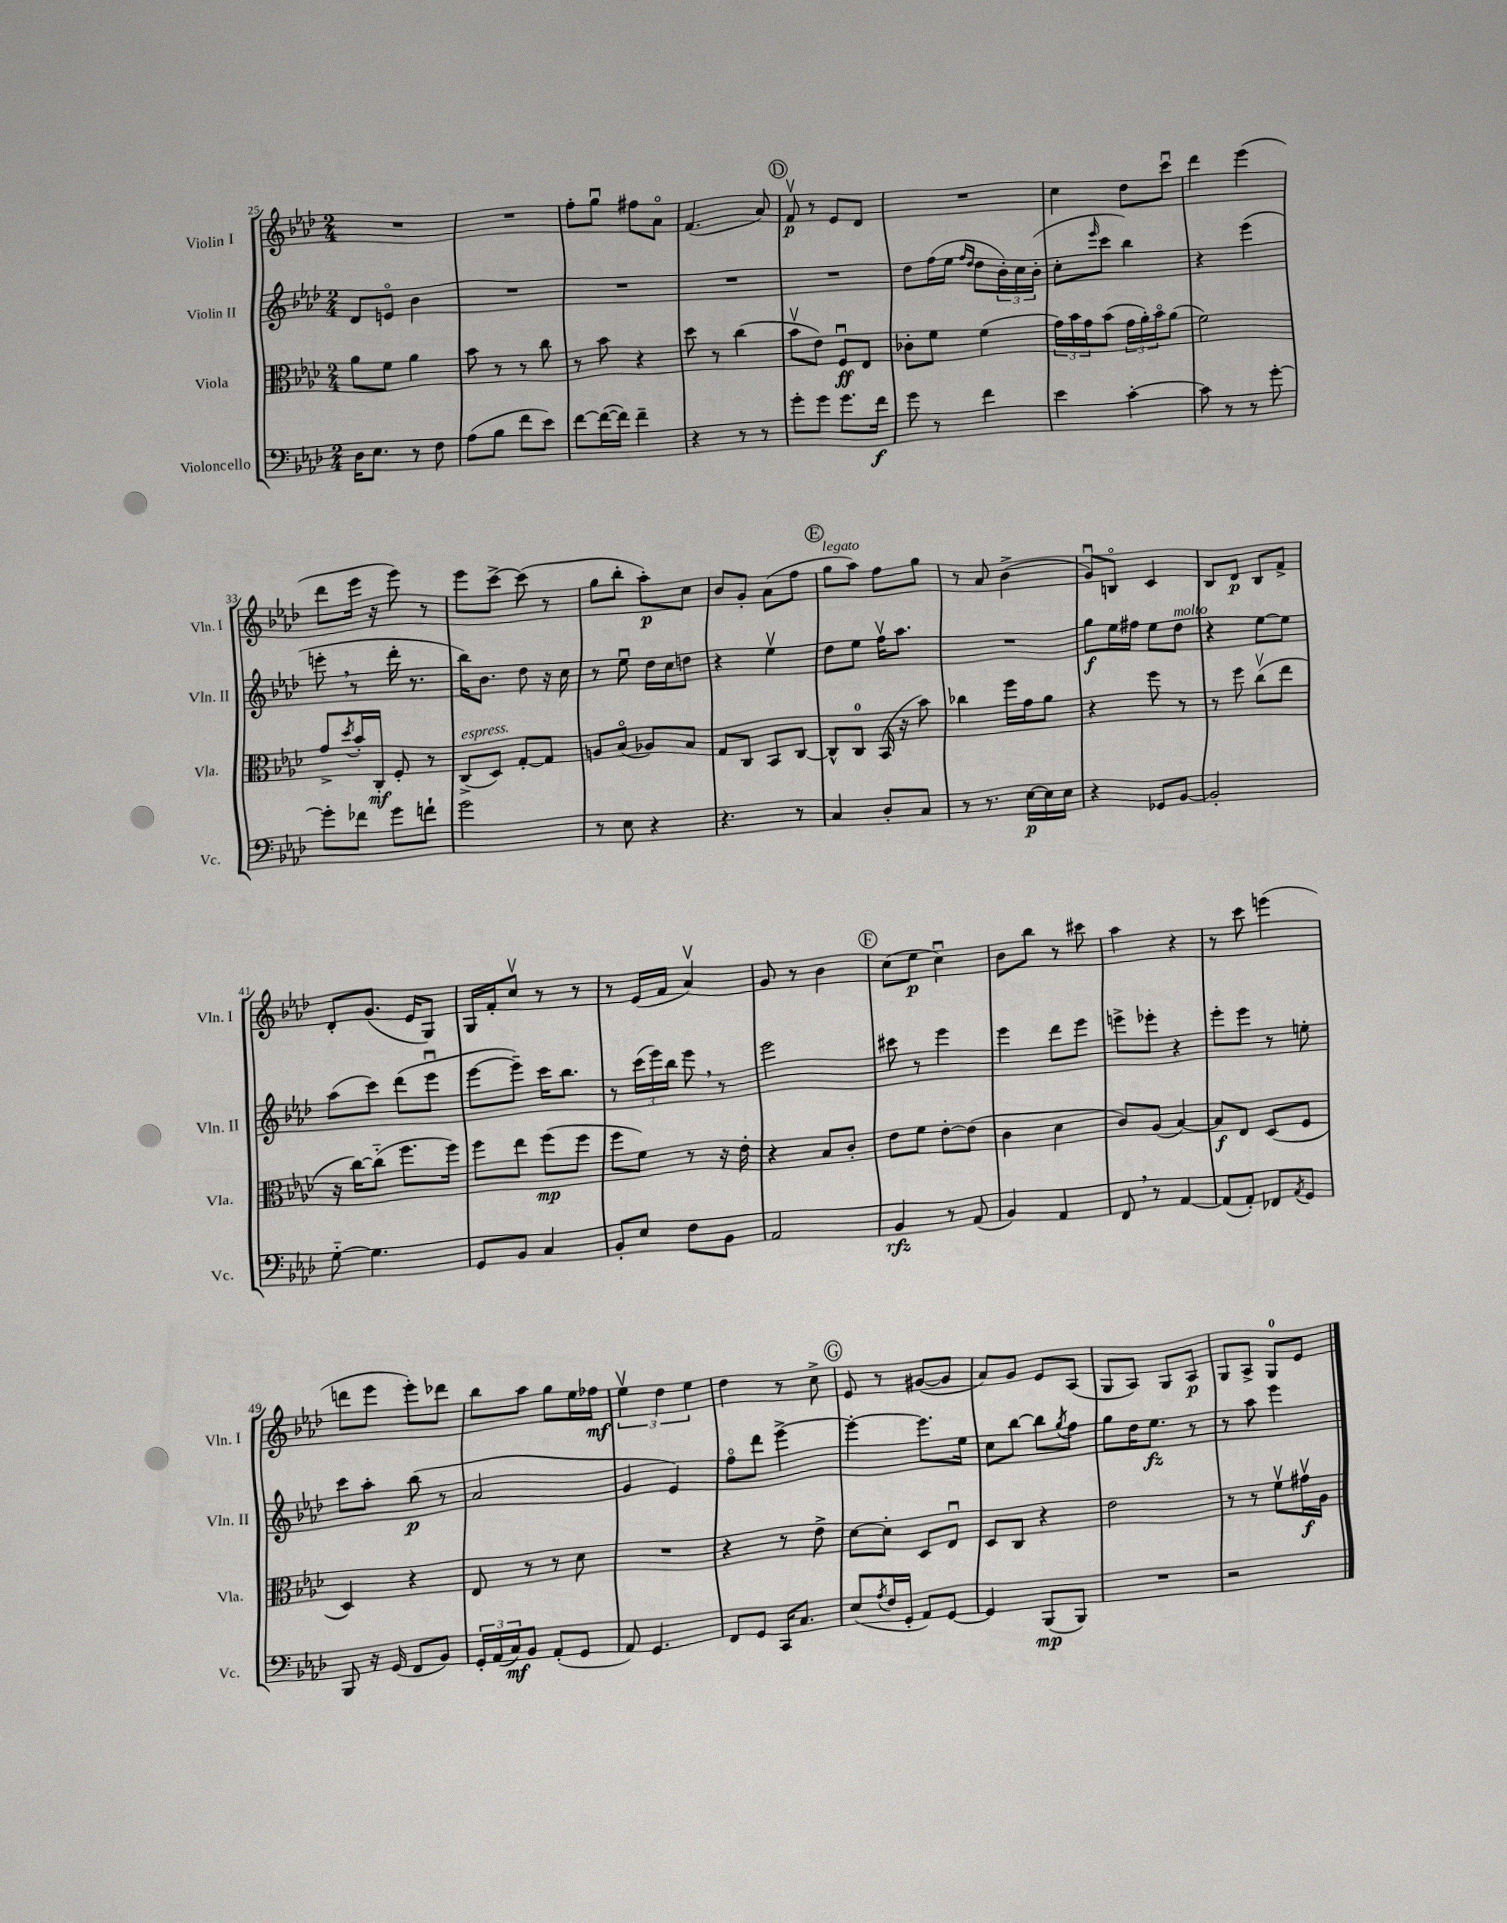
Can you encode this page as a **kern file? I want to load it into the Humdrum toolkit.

**kern	**dynam	**kern	**dynam	**kern	**dynam	**kern	**dynam
*part4	*part4	*part3	*part3	*part2	*part2	*part1	*part1
*staff4	*staff4	*staff3	*staff3	*staff2	*staff2	*staff1	*staff1
*I"Violoncello	*	*I"Viola	*	*I"Violin II	*	*I"Violin I	*
*I'Vc.	*	*I'Vla.	*	*I'Vln. II	*	*I'Vln. I	*
*clefF4	*	*clefC3	*	*clefG2	*	*clefG2	*
*k[b-e-a-d-]	*	*k[b-e-a-d-]	*	*k[b-e-a-d-]	*	*k[b-e-a-d-]	*
*M2/4	*	*M2/4	*	*M2/4	*	*M2/4	*
=25	=25	=25	=25	=25	=25	=25	=25
16D-\KL	.	8a-\L	.	8d-/L	.	2r	.
8.E-\J	.	.	.	.	.	.	.
.	.	8f\J	.	8en/J	.	.	.
8r	.	4a-\	.	4b-\	.	.	.
8F\	.	.	.	.	.	.	.
=26	=26	=26	=26	=26	=26	=26	=26
(8A-\L	.	8b-\	.	2r	.	2r	.
8B-\J	.	8r	.	.	.	.	.
8f\L	.	8r	.	.	.	.	.
8e-\J)	.	8cc\	.	.	.	.	.
=27	=27	=27	=27	=27	=27	=27	=27
[8f\L	.	8r	.	2r	.	8ff'\L	.
(16f\L_	.	8b-\	.	.	.	8ggu\J	.
16f\JJ])	.	.	.	.	.	.	.
4f~\	.	4r	.	.	.	8ff#X\L	.
.	.	.	.	.	.	8a-\J	.
=28	=28	=28	=28	=28	=28	=28	=28
4r	.	8dd-\	.	2r	.	(4.f/	.
.	.	8r	.	.	.	.	.
8r	.	(4cc\	.	.	.	.	.
8r	.	.	.	.	.	8a-/)	.
!!LO:REH:place=s1:t=D
=29	=29	=29	=29	=29	=29	=29	=29
8g'\L	.	8b-v\L	.	2r	.	8fv/	p
8g\J	.	8e-\J)	.	.	.	8r	.
8.g\L	.	8Fu/L	ff	.	.	8e-/L	.
.	.	8E-/J	.	.	.	8d-/J	.
16f\Jk	f	.	.	.	.	.	.
=30	=30	=30	=30	=30	=30	=30	=30
8g\	.	8c-X'\L	.	8dd-\L	.	2r	.
8r	.	8f\J	.	(16ff\L	.	.	.
.	.	.	.	16ee-\JJ	.	.	.
.	.	.	.	16qqff/LL	.	.	.
.	.	.	.	16qqdd-/JJ	.	.	.
4f\	.	(4f\	.	8dd-\L	.	.	.
.	.	.	.	24b-'\L)	.	.	.
.	.	.	.	24cc\	.	.	.
.	.	.	.	(24b-'\JJ	.	.	.
=31	=31	=31	=31	=31	=31	=31	=31
4e-\	.	24g\LL)	.	8cc'\L	.	4cc\	.
.	.	24b-\	.	.	.	.	.
.	.	24g\J	.	.	.	.	.
.	.	.	.	16qqeee-/	.	.	.
.	.	(8b-\J	.	8ccc\J	.	.	.
[4c'\	.	24g\LL	.	4bb-\)	.	8dd-\L	.
.	.	24a-'\)	.	.	.	.	.
.	.	24b-\J	.	.	.	.	.
.	.	(8a-\J	.	.	.	8cccu\J	.
=32	=32	=32	=32	=32	=32	=32	=32
8c\]	.	2f\)	.	4r	.	4ddd-\	.
8r	.	.	.	.	.	.	.
8r	.	.	.	(4eee-\	.	(4eee-\	.
[8g'\	.	.	.	.	.	.	.
!!LO:LB:g=z
=33	=33	=33	=33	=33	=33	=33	=33
8g'\L]	.	8g^/L	.	8eeen',\	.	8ddd-\L	.
.	.	8qdd-/	.	.	.	.	.
8f-X\J	.	16b-'/L	.	8r	.	16eee-\Jk	.
.	.	16C'/JJ	mf	.	.	16r	.
8g\L	.	8F'/	.	16ddd-'\	.	8eee-\)	.
.	.	.	.	8.r	.	.	.
8fn`\J	.	8r	.	.	.	8r	.
=34	=34	=34	=34	=34	=34	=34	=34
!	!	!LO:TX:a:i:t=espress.	!	!	!	!	!
2g\	.	(8C^/L	.	16bb-\KL)	.	8eee-\L	.
.	.	.	.	8.b-\J	.	.	.
.	.	8D-/J)	.	.	.	[8ccc^\J	.
.	.	[8G'/L	.	8dd-\	.	(8ccc\]	.
.	.	8G/J]	.	16r	.	8r	.
.	.	.	.	16cc\	.	.	.
=35	=35	=35	=35	=35	=35	=35	=35
8r	.	8An/L	.	8r	.	8gg\L	.
8E-\	.	(8B-/J	.	8ee-u\	.	8bb-'\J	.
4r	.	8A-X/L)	.	16dd-\LL	.	8aa-'\L)	p
.	.	.	.	16cc\J	.	.	.
.	.	8B-/J	.	8ddn\J	.	8cc\J	.
=36	=36	=36	=36	=36	=36	=36	=36
4.r	.	8G/L	.	4r	.	8b-/L	.
.	.	8C/J	.	.	.	8g'/J	.
.	.	8BB-/L	.	4ee-v\	.	(8a-\L	.
8r	.	[8C/J	.	.	.	8ff\J	.
!!LO:REH:place=s1:t=E
=37	=37	=37	=37	=37	=37	=37	=37
!	!	!	!	!	!	!LO:TX:a:i:t=legato	!
4C/	.	8C^^/L]	.	8dd-\L	.	8gg\L	.
.	.	8C/J	.	8ee-\J	.	8aa-\J)	.
8D-'/L	.	(16BB-/	.	16ffv\KL	.	8ff\L	.
.	.	16r	.	8.aa-\J	.	.	.
8C/J	.	8b-\)	.	.	.	8gg\J	.
=38	=38	=38	=38	=38	=38	=38	=38
8r	.	4cc-X\	.	2r	.	8r	.
8.r	.	.	.	.	.	8a-/	.
.	.	16ff\LL	.	.	.	(4b-^\	.
[16E-\LL	p	16g\J	.	.	.	.	.
16E-\]	.	8a-\J	.	.	.	.	.
16E-\JJ	.	.	.	.	.	.	.
=39	=39	=39	=39	=39	=39	=39	=39
4r	.	4r	.	8gg\L	f	8gu/L)	.
.	.	.	.	16ee-\L	.	8Bn/J	.
.	.	.	.	16ff#X\JJ	.	.	.
8GG-X/L	.	8ff\	.	8ee-\L	.	4c/	.
!	!	!	!	!LO:TX:a:i:t=molto	!	!	!
[8BB-/J	.	8r	.	8dd-\J	.	.	.
=40	=40	=40	=40	=40	=40	=40	=40
2BB-'/]	.	8r	.	4r	.	8B-/L	.
.	.	8ff\	.	.	.	8d-/J	p
.	.	(8ccv\L	.	[8ee-\L	.	8B-/L	.
.	.	8ee-\J	.	8ee-\J]	.	8f^/J	.
!!LO:LB:g=z
=41	=41	=41	=41	=41	=41	=41	=41
[8G\	.	16r	.	(8aa-\L	.	8d-'/L	.
.	.	[16cc\KL)	.	.	.	.	.
4.G\]	.	(8cc\J]	.	8ccc\J)	.	(8.g/J	.
.	.	8.ff\L	.	(8ddd-\L	.	.	.
.	.	.	.	.	.	16e-/KL	.
.	.	.	.	8eee-u\J	.	8G/J)	.
.	.	16ff\Jk)	.	.	.	.	.
=42	=42	=42	=42	=42	=42	=42	=42
8GG/L	.	8ff\L	.	[8eee-\L	.	16G/LL	.
.	.	.	.	.	.	16f'/J	.
8BB-/J	.	8ee-\J	.	8eee-~\J])	.	8ccv/J	.
4C/	.	(8ff\L	mp	16ccc\KL	.	8r	.
.	.	.	.	8.bb-\J	.	.	.
.	.	8ff\J	.	.	.	8r	.
=43	=43	=43	=43	=43	=43	=43	=43
8BB-'/L	.	8ff\L	.	8r	.	8r	.
8E-/J	.	8f\J)	.	(24ccc\LL	.	(16e-/LL	.
.	.	.	.	24eee-\)	.	.	.
.	.	.	.	.	.	16f/JJ	.
.	.	.	.	24bb-\JJ	.	.	.
8F\L	.	8r	.	8eee-,\	.	4a-v/)	.
8BB-\J	.	16r	.	8r	.	.	.
.	.	16e-'\	.	.	.	.	.
=44	=44	=44	=44	=44	=44	=44	=44
2AA-/	.	4r	.	2eee-\	.	8g/	.
.	.	.	.	.	.	8r	.
.	.	8B-/L	.	.	.	4b-\	.
.	.	8c'/J	.	.	.	.	.
!!LO:REH:place=s1:t=F
=45	=45	=45	=45	=45	=45	=45	=45
4BB-/	rfz	8e-\L	.	8ccc#X\	.	(8cc\L	.
.	.	8f\J	.	8r	.	8ee-\J	p
8r	.	[8e-'\L	.	4eee-\	.	4ccu\)	.
(8AA-/	.	(8e-\J]	.	.	.	.	.
=46	=46	=46	=46	=46	=46	=46	=46
4BB-/)	.	4c\	.	4eee-\	.	8b-\L	.
.	.	.	.	.	.	8bb-\J	.
4AA-/	.	4d-\	.	8ddd-\L	.	8r	.
.	.	.	.	8eee-\J	.	8ccc#X\	.
=47	=47	=47	=47	=47	=47	=47	=47
8FF,/	.	8c/L)	.	8eeen^\L	.	4aa-\	.
8r	.	(8A-/J	.	8eee-X'\J	.	.	.
[4AA-/	.	[4B-/)	.	4r	.	4r	.
=48	=48	=48	=48	=48	=48	=48	=48
(8AA-/L]	.	8B-/L]	f	8eee-'\L	.	8r	.
8AA-'/J)	.	8E-/J	.	8eee-\J	.	8ccc\	.
8FF-X/L	.	(8D-/L	.	8r	.	(4eeen\	.
8qAA-/	.	.	.	.	.	.	.
8GG/J	.	8F/J	.	8een'\	.	.	.
!!LO:LB:g=z
=49	=49	=49	=49	=49	=49	=49	=49
8BBB-/	.	4D-/)	.	8ccc\L	.	8dddn\L	.
16r	.	.	.	8aa-'\J	.	8eee-\J	.
(16GG/	.	.	.	.	.	.	.
8FF/L	.	4r	.	(8bb-\	p	8eee-'\L)	.
8BB-/J)	.	.	.	8r	.	8ddd-X\J	.
=50	=50	=50	=50	=50	=50	=50	=50
24GG'/LL	.	8E-/	.	2a-/	.	8bb-\L	.
(24AA-/	.	.	.	.	.	.	.
24C/J)	mf	.	.	.	.	.	.
8BB-/J	.	8r	.	.	.	8aa-\J	.
(8AA-'/L	.	8r	.	.	.	8gg\L	.
8GG/J	.	8d-\	.	.	.	16ee-\L	.
.	.	.	.	.	.	16ff-X\JJ	mf
=51	=51	=51	=51	=51	=51	=51	=51
8AA-/)	.	2r	.	4g/	.	6ee-v\	.
4.GG/	.	.	.	.	.	.	.
.	.	.	.	.	.	6dd-\	.
.	.	.	.	4e-/)	.	.	.
.	.	.	.	.	.	6ee-\	.
=52	=52	=52	=52	=52	=52	=52	=52
8FF/L	.	4r	.	8ff\L	.	4dd-\	.
8GG/J	.	.	.	8ddd-\J	.	.	.
16CC/KL	.	8r	.	[4eee-^\	.	8r	.
8.C/J	.	.	.	.	.	.	.
.	.	8e-^\	.	.	.	8cc^\	.
!!LO:REH:place=s1:t=G
=53	=53	=53	=53	=53	=53	=53	=53
(8E-/L	.	[8d-\L	.	4eee-'\_	.	8e-/	.
8qA-/	.	.	.	.	.	.	.
16F/L	.	8d-'\J]	.	.	.	8r	.
16GG'/JJ	.	.	.	.	.	.	.
8AA-/L)	.	8D-/L	.	8.eee-\L]	.	([8g#X/L	.
[8GG/J	.	8E-u/J	.	.	.	8g#/J]	.
.	.	.	.	16ee-\Jk	.	.	.
=54	=54	=54	=54	=54	=54	=54	=54
4GG/]	.	8D-/L	.	8cc\L	.	8a-/L)	.
.	.	8C/J	.	[8bb-\J	.	8g/J	.
(8BBB-/L	mp	4r	.	8bb-\L]	.	8e-/L	.
.	.	.	.	8qgg/	.	.	.
8BBB-/J)	.	.	.	8ff\J	.	(8A-/J	.
=55	=55	=55	=55	=55	=55	=55	=55
2r	.	2e-\	.	8gg\L	.	8G/L	.
.	.	.	.	16dd-\K	.	8A-/J)	.
.	.	.	.	8.ee-\J	fz	.	.
.	.	.	.	.	.	8G/L	.
.	.	.	.	8r	.	8A-/J	p
=56	=56	=56	=56	=56	=56	=56	=56
2r	.	8r	.	8r	.	8G/L	.
.	.	8r	.	8aa-\	.	8A-^/J	.
.	.	8fv\L	.	4eee-\	.	8G/L	.
.	.	16g#Xv\L	f	.	.	8e-/J	.
.	.	16A-\JJ	.	.	.	.	.
==	==	==	==	==	==	==	==
*-	*-	*-	*-	*-	*-	*-	*-
